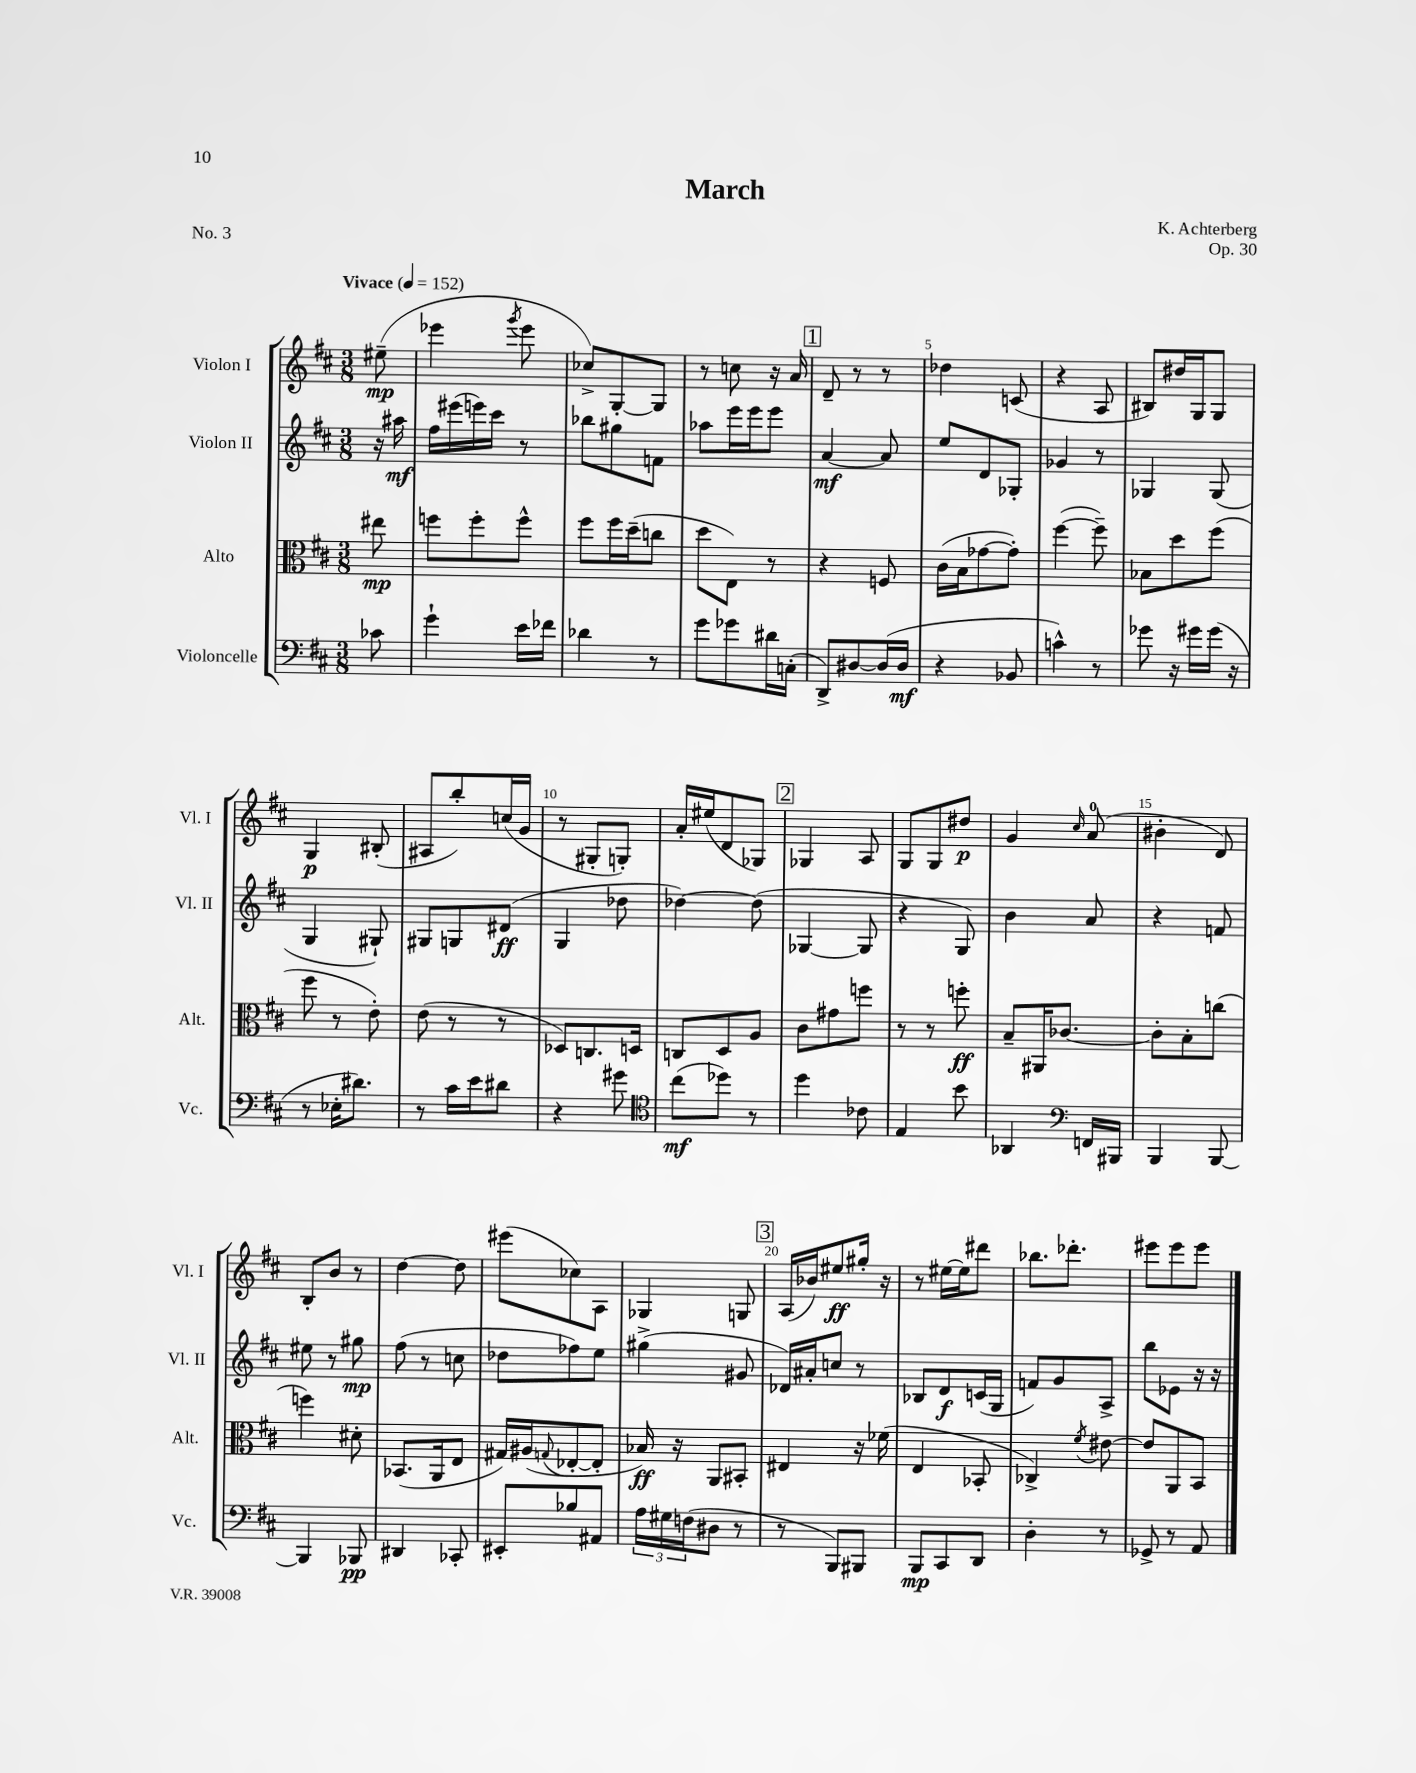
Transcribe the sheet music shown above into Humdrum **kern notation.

**kern	**kern	**kern	**kern
*staff4	*staff3	*staff2	*staff1
*clefF4	*clefC3	*clefG2	*clefG2
*k[f#c#]	*k[f#c#]	*k[f#c#]	*k[f#c#]
*M3/8	*M3/8	*M3/8	*M3/8
*MM152	*MM152	*MM152	*MM152
8c-\	8ee#\	16r	(8ee#~\
.	.	16aa#\	.
=	=	=	=
4g`\	8ff\L	16ff#\LL	4eee-\
.	.	(16eee#\	.
.	8ff'\	16eee\)	.
.	.	16ccc#\JJ	.
.	.	.	8qggg/
16e\LL	8ff^^\J	8r	8eee-\
16f-\JJ	.	.	.
=	=	=	=
4d-\	8ff#\L	8bb-\L	8cc-^/L)
.	16ff#\L	8gg#\	[8G'/
.	(16dd~\J	.	.
8r	8cc\J	8f\J	8G/]J
=	=	=	=
8g\L	8dd\L	8aa-\L	8r
8g-\	8E\J)	16eee\L	8cc\
.	.	16eee\J	.
16d#\L	8r	8eee\J	16r
(16C'\JJ	.	.	16a/
=	=	=	=
8DD^/L)	4r	[4a/	8d~/
[8D#/	.	.	8r
(16D#/]L	8F/	8a/]	8r
16D#/JJ	.	.	.
=	=	=	=
4r	(16c#\LL	8ee/L	4dd-\
.	16B\J	.	.
.	[8g-\	8d/	.
8BB-/	8g-'\]J)	8G-'/J	(8c/
=	=	=	=
4c^^\)	([4ff#\	4g-/	4r
8r	8ff#~\])	8r	8A/
=	=	=	=
8g-\	8B-\L	4G-/	8B#/L)
16r	8dd\	.	16dd#/L
16g#\LL	.	.	16G/J
(16g#\JJ	(8ff#\J	(8G-/	8G/J
16r	.	.	.
=	=	=	=
8r	8ff#\	4G/	4G/
16E-'\LK	8r	.	.
8.d#\J)	.	.	.
.	8e'\)	8G#`/)	(8B#'/
=	=	=	=
8r	(8e\	8G#/L	8A#/L
16c#\LL	8r	8G/	8bb'/)
16e\J	.	.	.
8d#\J	8r	(8d#/J	(16cc/L
.	.	.	16g/JJ
=	=	=	=
4r	8D-/L)	4G/	8r
.	8.C/	.	8G#'/L
8g#\	.	8dd-\	8G'/J)
.	16D/Jk	.	.
=	=	=	=
*clefC4	*	*	*
(8cc#\L	8C/L	[4dd-\)	16a'/LL
.	.	.	(16ee#/J
8dd-\J)	8D/	.	8d/
8r	8A/J	(8dd-\]	8G-/J)
=	=	=	=
4dd\	8c#\L	[4G-/	4G-/
.	8g#\	.	.
8c-\	8ff\J	8G-/]	8A/
=	=	=	=
4E/	8r	4r	8G/L
.	8r	.	8G/
8b\	8ff'\	8G/)	8dd#/J
=	=	=	=
4AA-/	8B~/L	4b\	4g/
.	16AA#/K	.	.
.	[8.c-/J	.	.
*clefF4	*	*	*
.	.	.	16qqcc#/
16FF/LL	.	8a/	(8a/
16BBB#/JJ	.	.	.
=	=	=	=
4BBB/	8c-'\]L	4r	4b#'\
.	8B'\	.	.
[8BBB/	(8cc\J	8f/	8d/)
=	=	=	=
4BBB/]	4ff\)	8ee#\	8B'/L
.	.	8r	8b/J
8BBB-/	8d#'\	8gg#\	8r
=	=	=	=
4DD#/	(8.BB-/L	(8ff#\	[4dd\
.	.	8r	.
.	16AA/k	.	.
8CC-'/	8E/J	8cc\	8dd\]
=	=	=	=
8EE#'/L	16G#/LL)	8dd-\L	(8eee#\L
.	(16A#/J	.	.
.	8qqG/	.	.
8B-/	[8E-'/	8ff-\)	8cc-\)
8AA#/J	8E-'/]J	8ee\J	8A\J
=	=	=	=
24A\LL	16B-/)	(4gg#^\	4G-/
24G#\	.	.	.
.	16r	.	.
(24F\J	.	.	.
8D#\J	8AA/L	.	.
8r	8BB#'/J	8g#/	8G/
=	=	=	=
8r	4E#/	16d-/LL)	(16A/LL
.	.	16a#'/J	16b-/J)
8BBB/L)	.	8cc/J	8ee#/
8BBB#/J	16r	8r	16gg#'/Jk
.	(16f-\	.	16r
=	=	=	=
8BBB/L	4E/	8B-/L	8r
8CC#/	.	8d/	[16ee#\LL
.	.	.	16ee#\]J
8DD/J	8BB-'/	(16c/L	8ddd#\J
.	.	16G/JJ	.
=	=	=	=
4D'\	4C-^/)	8f/L)	8.bb-\L
.	.	8g/	.
.	.	.	8.ddd-'\J
.	8qf#/	.	.
8r	[8e#\	8A^/J	.
=	=	=	=
8GG-^/	8e#/]L	8bb\L	8eee#\L
8r	8AA/	8e-\J	8eee#\
8AA/	8BB/J	16r	8eee#\J
.	.	16r	.
==	==	==	==
*-	*-	*-	*-
